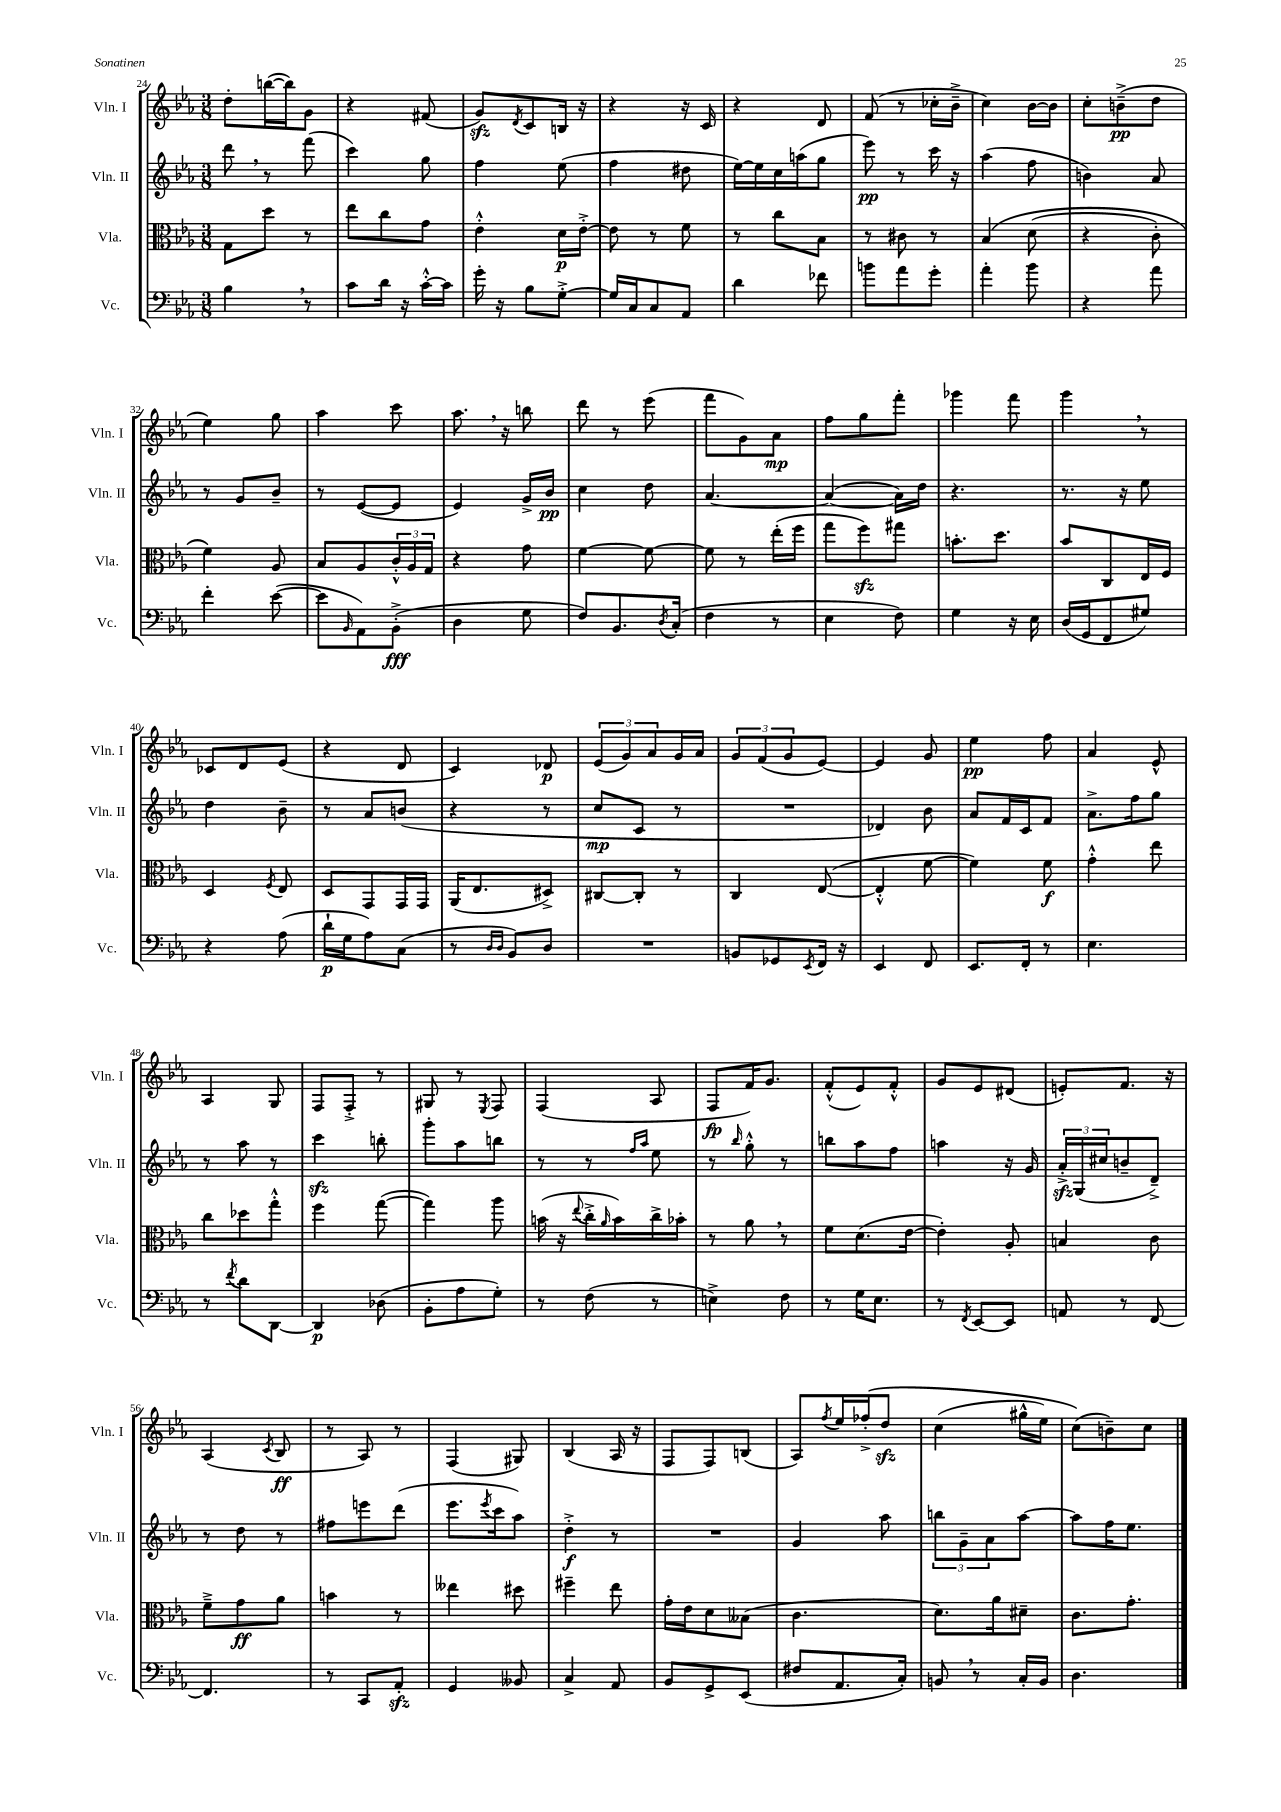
<<
\new StaffGroup <<
\new Staff = "s0" \with { instrumentName = "Vln. I" shortInstrumentName = "Vln. I" } {
    \clef treble \key ees \major \numericTimeSignature \time 3/8
    d''8-. b''16~( b''16) g'8 |
    r4 fis'8( |
    g'8\sfz) \acciaccatura { d'8 } c'8 b16 r16 |
    r4 r16 c'16 |
    r4 d'8 |
    f'8( r8 ces''16-. bes'16---> |
    c''4) bes'16~ bes'16 |
    c''8-. b'8--->\pp( d''8 |
    ees''4) g''8 |
    aes''4 c'''8 |
    aes''8. \breathe r16 b''8 |
    d'''8 r8 ees'''8( |
    f'''8 g'8) aes'8\mp |
    f''8 g''8 f'''8-. |
    ges'''4 f'''8 |
    g'''4 \breathe r8 |
    ces'8 d'8 ees'8( |
    r4 d'8 |
    c'4) des'8\p |
    \tuplet 3/2 { ees'8( g'8) aes'8 } g'16 aes'16 |
    \tuplet 3/2 { g'8 f'8( g'8 } ees'8~) |
    ees'4 g'8 |
    ees''4\pp f''8 |
    aes'4 ees'8-^ |
    aes4 g8 |
    f8 f8-.-> r8 |
    gis8 r8 \acciaccatura { ees8 } f8 |
    f4( aes8 |
    f8\fp f'16) g'8. |
    f'8-.-^( ees'8) f'8-.-^ |
    g'8 ees'8 dis'8( |
    e'8-.) f'8. r16 |
    aes4( \acciaccatura { c'8 } bes8\ff |
    r8 aes8) r8 |
    f4( gis8) |
    bes4( aes16 r16 |
    f8 f8) b8( |
    aes8) \acciaccatura { f''8 } ees''16 fes''16-.->\( d''8\sfz |
    c''4( gis''16-^ ees''16) |
    c''8(\) b'8--) c''8 \bar "|." |
}
\new Staff = "s1" \with { instrumentName = "Vln. II" shortInstrumentName = "Vln. II" } {
    \clef treble \key ees \major \numericTimeSignature \time 3/8
    d'''8 \breathe r8 f'''8( |
    c'''4) g''8 |
    f''4 ees''8( |
    f''4 dis''8 |
    ees''16~) ees''16 c''16 a''16( g''8 |
    ees'''8\pp) r8 c'''16 r16 |
    aes''4( f''8 |
    b'4) aes'8 |
    r8 g'8 bes'8-- |
    r8 ees'8~( ees'8 |
    ees'4) g'16-> bes'16\pp |
    c''4 d''8 |
    aes'4.~ |
    aes'4~( aes'16) d''16 |
    r4. |
    r8. r16 ees''8 |
    d''4 bes'8-- |
    r8 aes'8 b'8( |
    r4 r8 |
    c''8\mp c'8 r8 |
    R4. |
    des'4) bes'8 |
    aes'8 f'16 c'16 f'8 |
    aes'8.-> f''16 g''8 |
    r8 aes''8 r8 |
    c'''4\sfz b''8-. |
    g'''8-. aes''8 b''8 |
    r8 r8 \grace { f''16 aes''16 } ees''8 |
    r8 \grace { bes''16 } g''8-.-^ r8 |
    b''8 aes''8 f''8 |
    a''4 r16 g'16 |
    \tuplet 3/2 { aes'16-.->\sfz g16( cis''16 } b'8-- d'8--->) |
    r8 d''8 r8 |
    fis''8 e'''8 d'''8( |
    ees'''8. \acciaccatura { ees'''8 } c'''16 aes''8) |
    d''4-.->\f r8 |
    R4. |
    g'4 aes''8 |
    \tuplet 3/2 { b''8 g'8-- aes'8 } aes''8~ |
    aes''8 f''16 ees''8. \bar "|." |
}
\new Staff = "s2" \with { instrumentName = "Vla." shortInstrumentName = "Vla." } {
    \clef alto \key ees \major \numericTimeSignature \time 3/8
    g8 d''8 r8 |
    ees''8 c''8 g'8 |
    ees'4-.-^ d'16\p ees'16~-.-> |
    ees'8 r8 f'8 |
    r8 c''8 bes8 |
    r8 cis'8 r8 |
    bes4\( d'8( |
    r4 c'8-.) |
    f'4\) aes8 |
    bes8 aes8 \tuplet 3/2 { c'16-.-^ aes16 g16 } |
    r4 g'8 |
    f'4~ f'8~ |
    f'8 r8 ees''16-.( f''16 |
    g''8 f''8\sfz) gis''8 |
    b'8.-. d''8. |
    bes'8 c8 ees16 f16 |
    d4 \acciaccatura { f8 } ees8 |
    d8 g,8 g,16 g,16 |
    aes,16( ees8. dis8->) |
    cis8~ cis8-. r8 |
    c4 ees8~( |
    ees4-.-^ f'8~ |
    f'4) f'8\f |
    g'4-.-^ ees''8 |
    c''8 des''8 g''8-.-^ |
    f''4 g''8~( |
    g''4) aes''8 |
    b'16( r16 \appoggiatura { ees''8 } c''16-.-> \grace { aes'16 } b'16) c''16-> bes'16-. |
    r8 aes'8 \breathe r8 |
    f'8 d'8.( ees'16~ |
    ees'4-.) aes8-. |
    b4 c'8 |
    f'8---> g'8\ff aes'8 |
    b'4 r8 |
    eeses''4 dis''8 |
    fis''4-- ees''8 |
    g'16-. ees'16 d'8 beses8( |
    c'4. |
    d'8.) aes'16 dis'8-- |
    c'8. g'8.-. \bar "|." |
}
\new Staff = "s3" \with { instrumentName = "Vc." shortInstrumentName = "Vc." } {
    \clef bass \key ees \major \numericTimeSignature \time 3/8
    bes4 \breathe r8 |
    c'8 d'16 r16 c'16~-.-^ c'16 |
    g'16-. r16 bes8 g8~-.-> |
    g16 c16 c8 aes,8 |
    d'4 fes'8 |
    b'8 aes'8 g'8-. |
    aes'4-. bes'8 |
    r4 aes'8 |
    f'4-. ees'8~( |
    ees'8 \grace { bes,16 } aes,8) bes,8-.->\fff( |
    d4 g8 |
    f8) bes,8. \acciaccatura { d8 } c16-.( |
    f4 r8 |
    ees4 f8) |
    g4 r16 ees16 |
    d16( g,16 f,8 gis8) |
    r4 aes8( |
    d'16-!\p g16 aes8) c8( |
    r8 \grace { d16 d16 } bes,8) d8 |
    R4. |
    b,8 ges,8 \acciaccatura { ees,8 } f,16 r16 |
    ees,4 f,8 |
    ees,8. f,16-. r8 |
    ees4. |
    r8 \acciaccatura { f'8 } d'8 d,8~ |
    d,4\p des8( |
    bes,8-. aes8 g8-.) |
    r8 f8( r8 |
    e4->) f8 |
    r8 g16 ees8. |
    r8 \acciaccatura { f,8 } ees,8~ ees,8 |
    a,8 r8 f,8~ |
    f,4. |
    r8 c,8 aes,8-.\sfz |
    g,4 beses,8 |
    c4-> aes,8 |
    bes,8 g,8-> ees,8( |
    fis8 aes,8. c16-.) |
    b,8 \breathe r8 c16-. b,16 |
    d4. \bar "|." |
}
>>
>>
\layout { \context { \Score currentBarNumber = #24 } }
